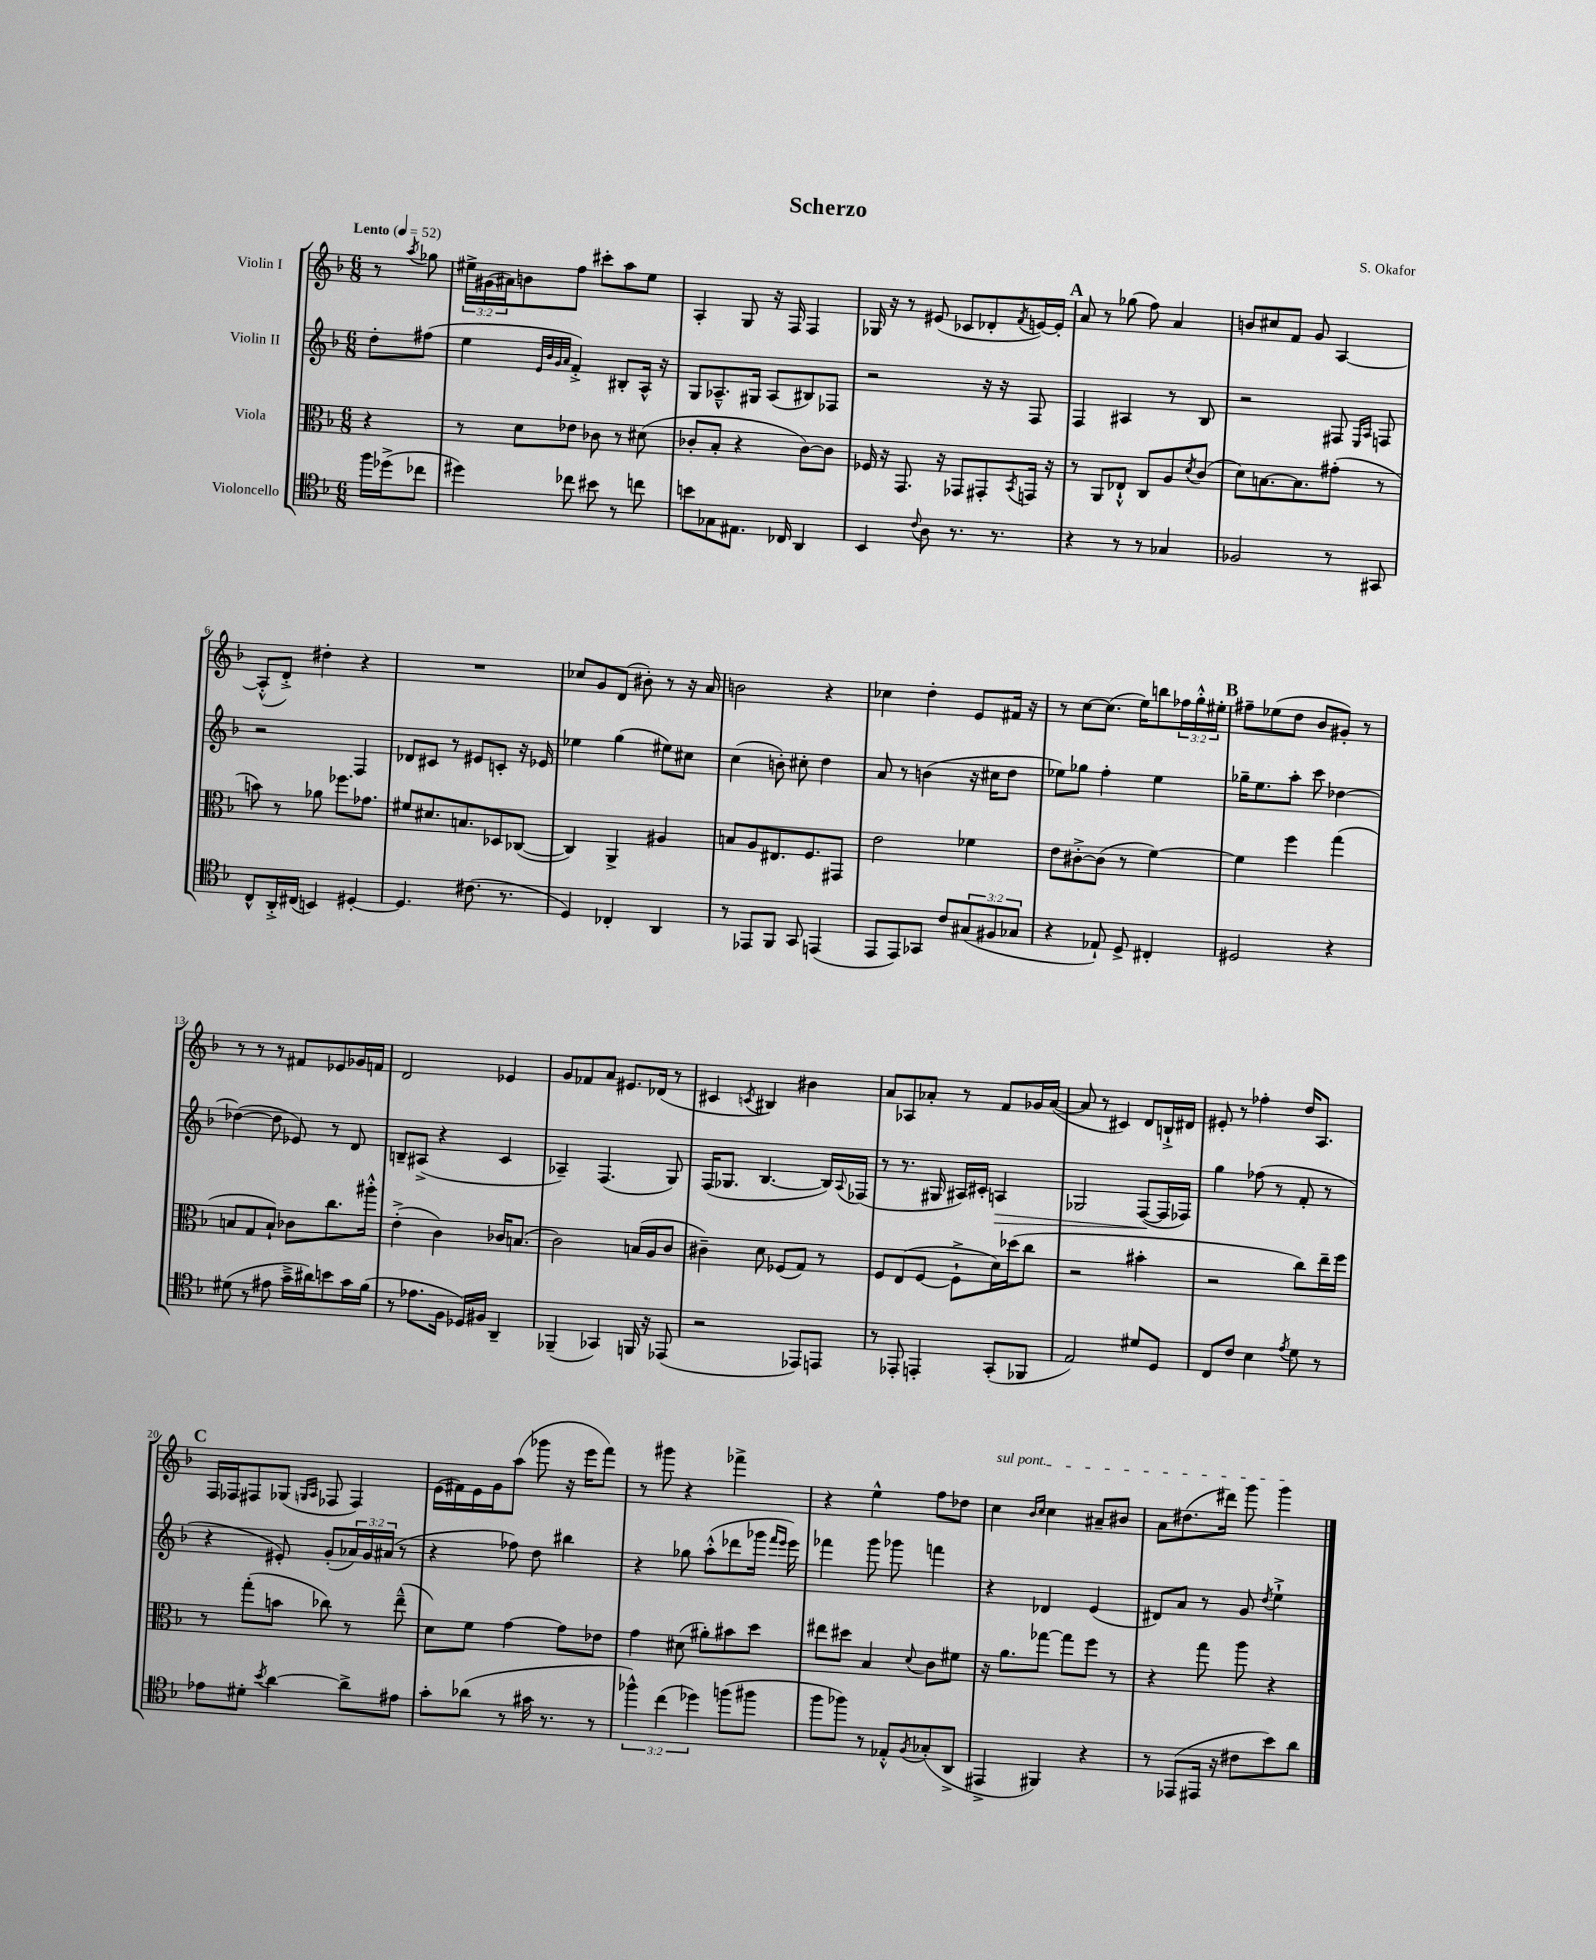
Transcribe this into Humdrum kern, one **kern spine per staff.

**kern	**kern	**kern	**dynam	**kern
*part4	*part3	*part2	*part2	*part1
*staff4	*staff3	*staff2	*staff2	*staff1
*I"Violoncello	*I"Viola	*I"Violin II	*	*I"Violin I
*clefC4	*clefC3	*clefG2	*	*clefG2
*k[b-]	*k[b-]	*k[b-]	*	*k[b-]
*M6/8	*M6/8	*M6/8	*	*M6/8
*MM52	*MM52	*MM52	*	*MM52
=	=	=	=	=
!	!	!	!	!LO:TX:a:B:t=Lento
16ff\LL	4r	8dd'\L	.	8r
(16dd-X^\J	.	.	.	.
.	.	.	.	8qaa/
8cc-X\J	.	(8ff#X\J	.	8gg-X\
=1	=1	=1	=1	=1
4dd#X\)	8r	4ee\	.	24ee#X^\LL
.	.	.	.	(24g#X\
.	.	.	.	24a#X\J)
.	8d\L	.	.	8bn\
.	.	32qqe/LLL	.	.
.	.	32qqb-/	.	.
.	.	32qqg/	.	.
.	.	32qqa/JJJ	.	.
8cc-X\	8e-X\J	4f'^/)	.	8ff\J
8b#X\	8c-X\	.	.	8ccc#X'\L
8r	8r	8B#X'/L	.	8aa\
8ccn\	(8d#X\	16A^^/Jk	.	8ee#\J
.	.	16r	.	.
=2	=2	=2	=2	=2
8bn\L	8c-X'/L	8G/L	.	4A'/
8G-X\	8B-'/J	8.A-X~^^/	.	.
8.E#X\J	4r	.	.	8G/
.	.	16G#X/Jk	.	.
.	.	(8A-/L	.	16r
16C-X/	.	.	.	16F/
4AA/	[8c-\L)	8B#X/)	.	4F/
.	8c-\J]	8F-X/J	.	.
=3	=3	=3	=3	=3
4BB-/	16F-X/	2r	.	16G-X/
.	16r	.	.	16r
.	8.GG/	.	.	8r
8qqc/	.	.	.	.
8A\	.	.	.	(8e#X/
.	16r	.	.	.
8.r	8GG-X/L	.	.	8c-X/L
.	8GG#X'/	16r	.	8d-X'/
8.r	.	16r	.	.
.	8qBB-/	.	.	8qf/
.	16GGn/Jk	8F/	.	[16en/L)
.	16r	.	.	16e'/JJ]
!!LO:REH:place=s1:t=A
=4	=4	=4	=4	=4
4r	8r	4F/	.	8a/
.	8AA/L	.	.	8r
8r	8E-X`^^/J	4A#X/	.	(8gg-X\
8r	8C/L	.	.	8ff\)
4G-X/	8A/	8r	.	4a/
.	8qd/	.	.	.
.	(8c/J	8B-/	.	.
=5	=5	=5	=5	=5
2F-X/	8d\L)	2r	.	8bn/L
.	[8.Bn\	.	.	8cc#X/
.	.	.	.	8f/J
.	8.B\]	.	.	.
.	.	.	.	8g/
8r	(8g#X'\J	8F#X/	.	[4A/
.	.	16qqE/LL	.	.
.	.	16qqA/JJ	.	.
8GG#X/	8r	8Fn/	.	.
!!LO:LB:g=z
=6	=6	=6	=6	=6
8C^^/L	8bn\)	2r	.	(8A'^^/L]
16AA'^/L	8r	.	.	8d'^/J)
(16C#X/JJ	.	.	.	.
4BBn/)	8a-X\	.	.	4dd#X'\
.	8.ff-X\L	.	.	.
[4D#X'/	.	4F/	.	4r
.	8.g-X\J	.	.	.
=7	=7	=7	=7	=7
4.D#/]	8f#X/L	8d-X/L	.	2.r
.	8.d#X/	8c#X/J	.	.
.	.	8r	.	.
.	8.Bn/	.	.	.
(8.c#X\	.	8e#X/L	.	.
.	8D-X/	8cn'/J	.	.
8.r	.	.	.	.
.	([8C-X/J	16r	.	.
.	.	16e-X/	.	.
=8	=8	=8	=8	=8
4D/)	4C-/])	4ee-X\	.	8cc-X/L
.	.	.	.	8g/
4C-X'/	4AA^/	(4gg\	.	(8d/J
.	.	.	.	8b#X'\)
4AA/	4A#X/	8ee#X\L)	.	8r
.	.	8cc#X\J	.	16r
.	.	.	.	16a/
=9	=9	=9	=9	=9
8r	8Bn/L	(4cc\	.	2bn\
8EE-X/L	8A/	.	.	.
8FF/J	8.E#X/	8bn'\)	.	.
8GG/	.	8cc#X'\	.	.
.	8.F/	.	.	.
(4EEn/	.	4dd\	.	4r
.	8GG#X/J	.	.	.
=10	=10	=10	=10	=10
8EE/L	2e\	8a/	.	4cc-X\
8EE/)	.	8r	.	.
8GG-X/J	.	(4bn\	.	4dd'\
8c/L	.	.	.	.
(12G#X/	4f-X\	16r	.	8e/L
.	.	16cc#X\KL	.	.
12F#X/	.	.	.	.
.	.	8dd\J	.	16f#X/Jk
12G-X/J	.	.	.	.
.	.	.	.	16r
=11	=11	=11	=11	=11
4r	8e\L	8ee-X\L)	.	8r
.	[8c#X'^\	8gg-X\J	.	[8cc\L
8E-X`/)	(8c#\J]	4ff'\	.	(8.cc\J]
8D^/	8r	.	.	.
.	.	.	.	16ee\KL)
4C#X'/	[4f\)	4ee-\	.	8bbn\
.	.	.	.	24ff-X\L
.	.	.	.	24gg'^^\
.	.	.	.	24ee#X'\JJ
!!LO:REH:place=s1:t=B
=12	=12	=12	=12	=12
2D#X/	4f\]	16gg-X~\KL	.	8ff#X~\L
.	.	8.ee\	.	.
.	.	.	.	(8ee-X\
.	4ff\	8aa'\J	.	8dd\J
.	.	8ccc\	.	8b-/L
4r	(4gg\	[4dd-X\	.	8g#X'/J)
.	.	.	.	8r
!!LO:LB:g=z
=13	=13	=13	=13	=13
(8d#X\	8Bn/L	(4dd-X\_	.	8r
8r	8G/	.	.	8r
8e#X\	8B`/J)	8dd-\]	.	8r
16g~^\LL	8c-X\L	8e-X/)	.	8f#X/L
16a#X\J)	.	.	.	.
8bn\	8.cc\	8r	.	8e-X/
16g\L	.	8d/	.	16g-X/L
(16f\JJ	16aa#X'^^\Jk	.	.	16fn/JJ
=14	=14	=14	=14	=14
8r	(4e'^\	8Bn~/L	.	2d/
8.e-X\L	.	(8A#X^/J	.	.
.	4c\)	4r	.	.
16F\Jk	.	.	.	.
16D-X/LL)	.	.	.	.
16F#X/JJ	.	.	.	.
4AA~/	16c-X/KL	4c/	.	4e-X/
.	(8.Bn/J	.	.	.
=15	=15	=15	=15	=15
(4FF-X~/	2c\)	4A-X~/)	.	8g/L
.	.	.	.	8f-X/
4GG-X/)	.	(4.F/	.	8a/J
.	.	.	.	8.e#X/L
16FFn/	(16Bn/LL	.	.	.
16r	16A/J	.	.	(16d-X/Jk
(8EE-X/	8c/J	8G/)	.	8r
=16	=16	=16	=16	=16
2r	4c#X~\)	(16F/KL	.	4c#X/
.	.	8.G-X/J	.	.
.	.	.	.	8qcn/
.	8d\	[4.B-/	.	4B#X/)
.	(8F-X/L	.	.	.
8EE-X/L)	8G/J)	.	.	4b#X\
8EEn/J	8r	16B-/LL])	.	.
.	.	8qqA/	.	.
.	.	(16F-X/JJ	.	.
=17	=17	=17	=17	=17
8r	8F/L	8r	.	8a/L
8EE-X'/	(8E/	8.r	.	8A-X/
4EEn'/	[8F/J	.	.	8a-X'/J
.	.	16G#X/	.	.
.	8F`^\L]	16A#X/LL)	.	8r
.	.	16c#X'/JJ	.	.
!	!	!	!LO:HP:b	!
(8GG'/L	16d\L)	4An/	>	8f/L
.	(16dd-X\J	.	.	.
8FF-X/J	8cc\J	.	.	16g-X/L
.	.	.	.	([16a-/JJ
=18	=18	=18	=18	=18
2E/)	2r	2G-X/	.	8a-/]
.	.	.	.	8r
.	.	.	.	4c#X/)
8d#X/L	4b#X'\	([8F/L	.	8d/L
8D/J	.	16F/L]	]	16Bn`^/L
.	.	16F-X/JJ)	.	16d#X/JJ
=19	=19	=19	=19	=19
8C/L	2r	4gg\	.	8e#X'/
8c/J	.	.	.	8r
4B-\	.	(8ff-X\	.	4ff-X'\
.	.	8r	.	.
8qe/	.	.	.	.
8d\	8cc\L)	8f'/	.	16dd/KL
.	.	.	.	8.A/J
8r	16ee~\L	8r	.	.
.	16ff\JJ	.	.	.
!!LO:LB:g=z
!!LO:REH:place=s1:t=C
=20	=20	=20	=20	=20
8e-X\L	8r	4r	.	16F/LL
.	.	.	.	16F-X/J
8d#X'\J	(8gg'\L	.	.	8F#X/
8qb-/	.	.	.	.
[4a\	8bn\J	8e#X'/)	.	(8G-X/J
.	.	.	.	16qqGn/LL
.	.	.	.	16qqA/JJ
.	8cc-X\)	(8g'/L	.	8F-X/
8a^\L]	8r	24a-X/L)	.	4F-/)
.	.	24g/	.	.
.	.	(24a#X/JJ	.	.
8e#X\J	(8ee~^^\	8r	.	.
=21	=21	=21	=21	=21
8g'\L	8d\L)	4r	.	(16e\LL
.	.	.	.	16f#X\)
(8a-X\J	8f\J	.	.	16e\
.	.	.	.	16g\J
8r	[4g\	8ff-X\)	.	(8aa\J
16g#X\	.	8dd\	.	8ggg-X\
8.r	.	.	.	.
.	8g\L]	4bb#X\	.	16r
.	.	.	.	16eee\KL
8r	8e-X\J	.	.	8fff\J)
=22	=22	=22	=22	=22
6ff-X^^\)	4g\	4r	.	8r
.	.	.	.	8ggg#X\
(6cc\	.	.	.	.
.	(8d#X\	8gg-X\	.	4r
6dd-X\)	.	.	.	.
.	8a#X'\L)	(8aa'^^\L	.	.
(8ffn\L	8b#X\	8ddd-X\	.	4fff-X^\
8ff#X\J	8dd\J	16ggg-X\Jk	.	.
.	.	16qqfff/LL	.	.
.	.	16qqeee/JJ	.	.
.	.	16eee\)	.	.
=23	=23	=23	=23	=23
8ff\L	8ee#X\L	4fff-X\	.	4r
8ff-X\J)	8dd#X\J	.	.	.
8r	4B-/	8ggg\	.	4ee^^\
8E-X'^^/L	.	8ggg-X\	.	.
8qF/	8qqd/	.	.	.
(8G-X'/	8c\L	4fffn\	.	8ff\L
8AA^/J	8f#X\J	.	.	8dd-X\J
=24	=24	=24	=24	=24
!	!	!	!	!LO:TX:a:i:t=sul pont.
4EE#X^/	16r	4r	.	4cc\
.	8.a\L	.	.	.
.	.	.	.	16qqb-/LL
.	.	.	.	16qqcc/JJ
4FF#X/)	[8gg-X\J	4d-X/	.	4cc\
.	8gg-\L]	.	.	.
4r	8ff\J	(4e/	.	8a#X~/L
.	8r	.	.	8b#X/J
=25	=25	=25	=25	=25
8r	4r	8d#X/L)	.	8a\L
(8EE-X/L	.	8a/J	.	(8.dd#X\
16EE#X/Jk	8gg\	8r	.	.
16r	.	.	.	16ddd#X\Jk)
8c#X\L	8aa\	8g/	.	8ggg\
.	.	8qdd/	.	.
8b-\)	4r	4ee`^\	.	4ggg\
8a\J	.	.	.	.
==	==	==	==	==
*-	*-	*-	*-	*-
